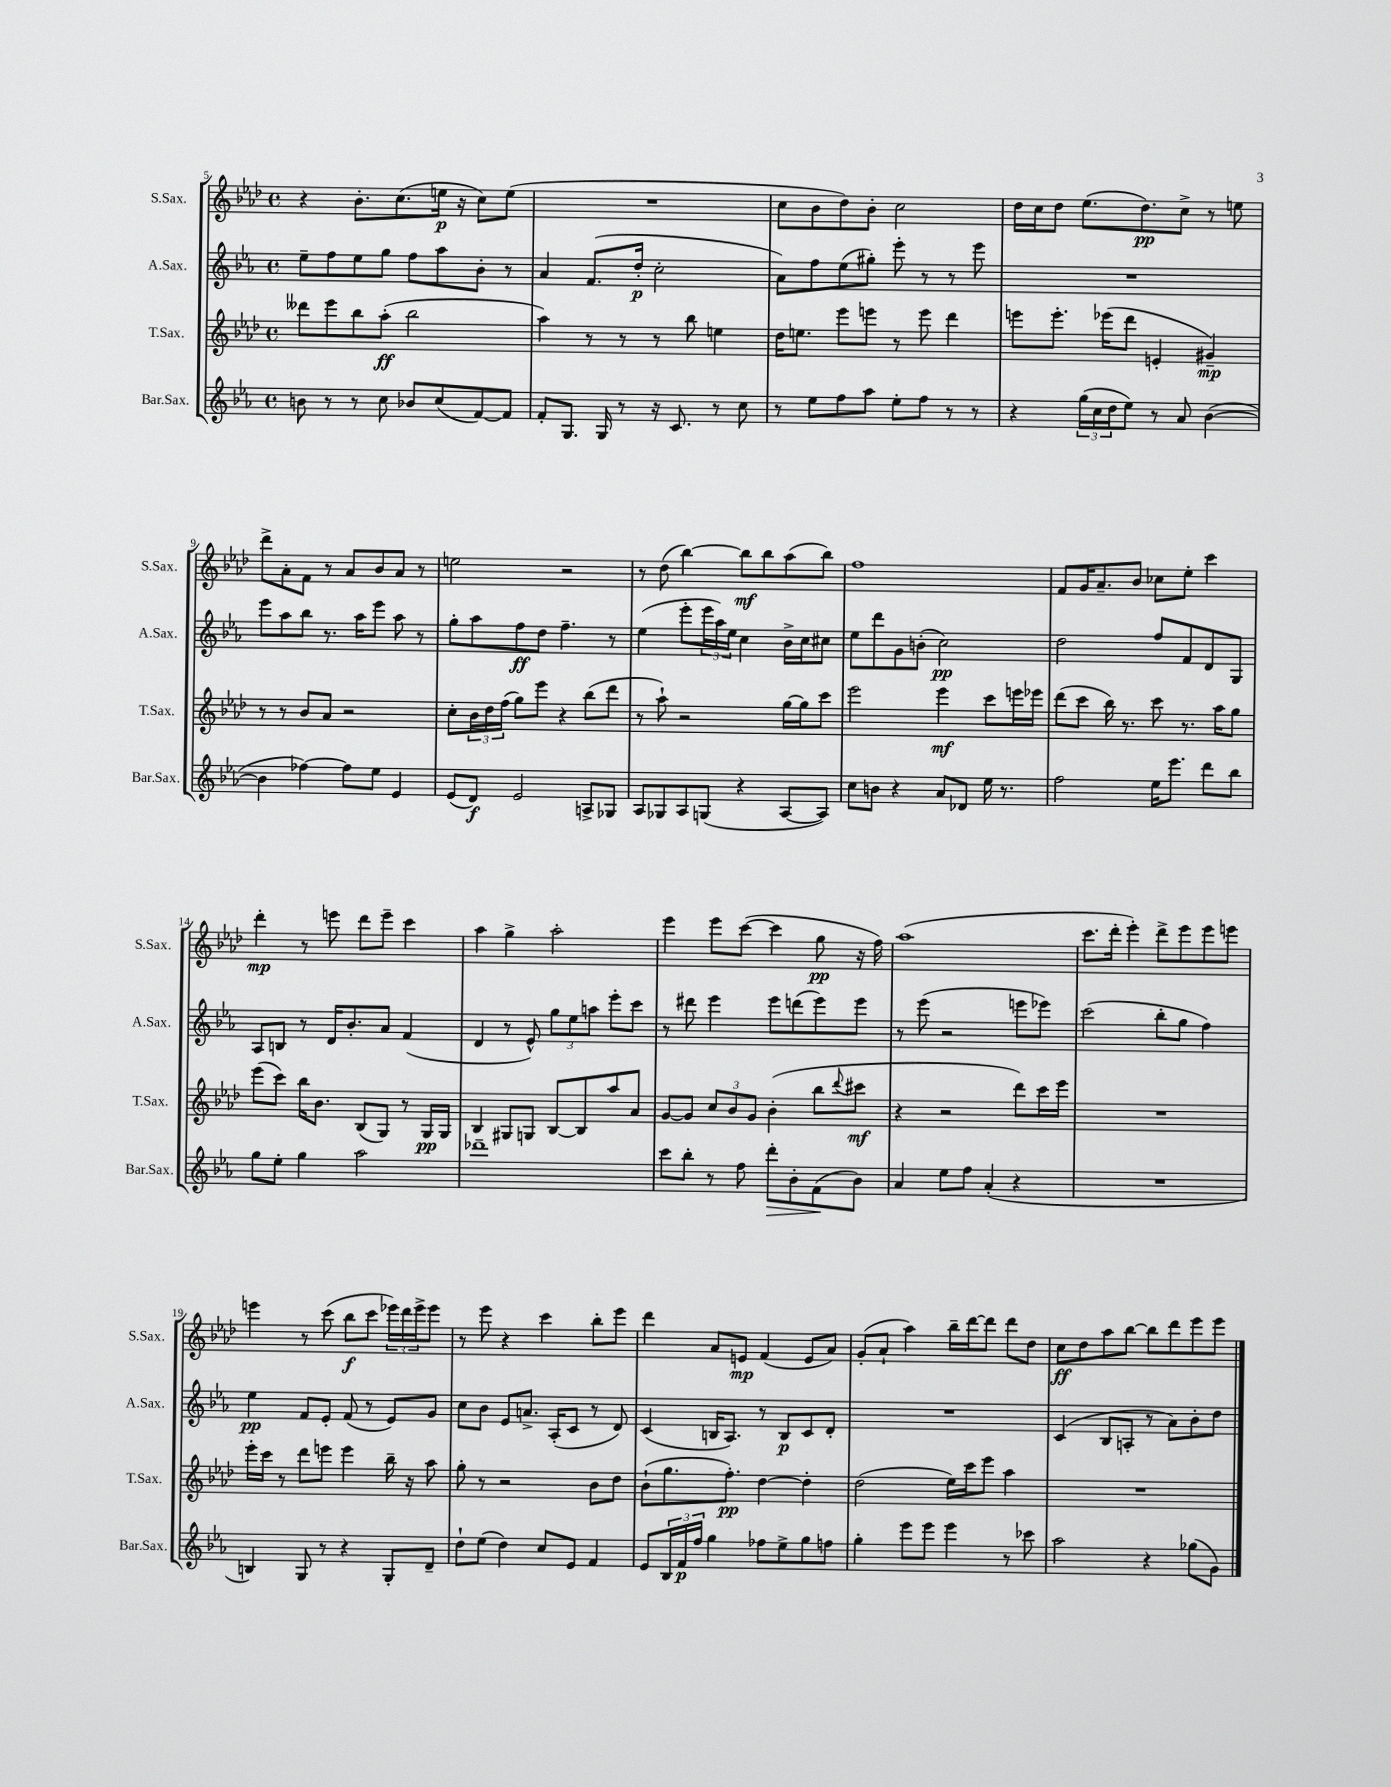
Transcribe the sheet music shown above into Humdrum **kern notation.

**kern	**kern	**kern	**kern
*staff4	*staff3	*staff2	*staff1
*clefG2	*clefG2	*clefG2	*clefG2
*k[b-e-a-]	*k[b-e-a-d-]	*k[b-e-a-]	*k[b-e-a-d-]
*M4/4	*M4/4	*M4/4	*M4/4
*met(c)	*met(c)	*met(c)	*met(c)
8b	8ddd--	8ee-~	4r
8r	8eee-	8ff	.
8r	8bb-	8ee-	8.b-'
8cc	(8aa-'	8gg	.
.	.	.	(8.cc
8b-	2bb-	8ff	.
(8cc	.	8aa-	16ee
.	.	.	16r
[8f)	.	8b-'	8cc)
8f]	.	8r	(8ee
=	=	=	=
8f'	4aa-)	4a-	1r
8.G	.	.	.
.	8r	(8.f	.
16G	.	.	.
8r	8r	.	.
.	.	16dd'	.
16r	8r	2cc'	.
8.c	.	.	.
.	8bb-	.	.
8r	4ee	.	.
8cc	.	.	.
=	=	=	=
8r	16dd-	8a-)	8cc
.	8.ee	.	.
8ee-	.	8ff	8b-
8ff	8eee-	(8ee-	8dd-)
8aa-	8eee	8gg#')	8b-'
8ee-'	8r	8eee-'	2cc
8ff	8eee	8r	.
8r	4ddd-	8r	.
8r	.	8eee-	.
=	=	=	=
4r	8eee	1r	16dd-
.	.	.	16cc
.	8.eee'	.	8dd-
(24gg	.	.	(8.ee-
24cc	.	.	.
.	(16eee-	.	.
24dd	.	.	.
8ee-)	8ddd-	.	.
.	.	.	8.dd-)
8r	4e'	.	.
8a-	.	.	8cc^
([4b-	4g#~)	.	8r
.	.	.	8ee
=	=	=	=
4b-]	8r	8eee-	8ddd-^
.	8r	8aa-	8a-'
[4ff-)	8b-	8bb-	8f
.	8a-	8.r	8r
8ff-]	2r	.	8a-
.	.	16aa-	.
8ee-	.	8eee-	8b-
4e-	.	8aa-	8a-
.	.	8r	8r
=	=	=	=
(8e-	8cc'	8gg'	2ee
8d)	24b-	8aa-	.
.	24dd-	.	.
.	(24ff	.	.
2e-	8gg)	8ff	.
.	8eee-	8dd	.
.	4r	4.ff~	2r
8A^	(8bb-	.	.
8G-	8ddd-	8r	.
=	=	=	=
8A-	8r	(4ee-	8r
8G-	8aa-`)	.	(8dd-
8A-	2r	8eee-'	[4bb-)
(8G	.	24eee-	.
.	.	24aa-)	.
.	.	24ee-	.
4r	.	4cc	8bb-]
.	.	.	8bb-
[8A-	[16gg	16b-^	(8aa-
.	16gg]	16cc	.
8A-])	8ccc	8cc#	8bb-)
=	=	=	=
8cc	2eee-	8ee-	1ff
8b	.	8ddd	.
4r	.	8g	.
.	.	(8b'	.
8a-	4eee-	2cc)	.
8d-	.	.	.
16ee-	8ccc	.	.
8.r	.	.	.
.	16eee	.	.
.	16eee-	.	.
=	=	=	=
2ff	(8ddd-	2dd	8f
.	8ccc	.	16g
.	.	.	8.a-~
.	16bb-)	.	.
.	8.r	.	.
.	.	.	8b-
16ee-	8ccc	8ff	8cc-
8.eee-	.	.	.
.	8.r	8f	8ee-'
8ddd	.	8d	4ccc
.	16aa-	.	.
8bb-	8gg	8G	.
=	=	=	=
8gg	(8eee-	8A-	4ddd-'
8ee-'	8ccc)	8B	.
4gg	16bb-	8r	8r
.	8.b-	.	.
.	.	16d	8eee
.	.	8.b-'	.
2aa-	(8B-	.	8ddd-
.	8G)	8a-	8eee~
.	8r	(4f	4ccc
.	16G	.	.
.	16G	.	.
=	=	=	=
1ddd-~	4B-	4d	4aa-
.	8G#	8r	4gg^
.	8G	8e-^^)	.
.	[8B-	12gg	2aa-'
.	.	12ee-	.
.	8B-]	.	.
.	.	12aa	.
.	8aa-	8eee-'	.
.	8a-	8ccc	.
=	=	=	=
8ccc	[8g	8r	4eee-
8bb-'	8g]	8ddd#	.
8r	12cc	4eee-	8eee-
.	12b-	.	.
8ff	.	.	([8ccc
.	12g	.	.
8ddd'	(4b-'	8eee-	4ccc]
8b-'	.	(8ddd	.
(8f	8bb-	8eee-)	8gg
.	8qqddd-	.	.
8b-)	8ccc#	8eee-	16r
.	.	.	16ff)
=	=	=	=
4a-	4r	8r	(1aa-
.	.	(8eee-	.
8ee-	2r	2r	.
8ff	.	.	.
(4a-'	.	.	.
4r	8ddd-)	8eee	.
.	16ccc	8eee-)	.
.	16eee-	.	.
=	=	=	=
1r	1r	(2ccc	8.ccc
.	.	.	16ddd-'
.	.	.	4eee-')
.	.	8bb-'	8ddd-^
.	.	8gg	8eee-
.	.	4ff)	8eee-
.	.	.	8eee
=	=	=	=
4B)	16eee-'	4ee-	4eee
.	16ccc	.	.
.	8r	.	.
8G	8ddd-	8f	8r
8r	8eee	8e-'	(8ccc
4r	4eee	(8f	8bb-
.	.	8r	8ccc
8G'	16bb-~	8e-)	24eee-)
.	.	.	24ddd-
.	16r	.	.
.	.	.	24eee-^
8d~	8aa-	8g	8eee-
=	=	=	=
8dd`	8gg'	8cc	8r
(8ee-	8r	8b-	8eee-
4dd)	2r	8e-	4r
.	.	8.a^	.
8cc	.	.	4ccc
.	.	(16A-'	.
8e-	.	8c	.
4f	8b-	8r	8bb-'
.	8dd-	8d)	8eee-
=	=	=	=
8e-	(8b-`	(4c	4ddd-
24B-	8.gg	.	.
24f	.	.	.
24ff	.	.	.
4gg	.	16B	8a-
.	8.ff')	8.A-)	.
.	.	.	8e
8ff-	[4dd-	8r	(4f
8ee-^	.	8B	.
8gg	4dd-']	8c	8e
8ff	.	8d'	8a-)
=	=	=	=
4gg'	(2dd-	1r	(8g'
.	.	.	8a-`
8eee-	.	.	4aa-)
8eee-	.	.	.
4eee-	16ee-)	.	16bb-~
.	16ccc	.	[16ddd-
.	8eee-	.	8ddd-]
8r	4aa-	.	8ddd-
8ccc-	.	.	8dd-
=	=	=	=
2aa-	1r	(4c	8cc
.	.	.	8dd-
.	.	8B-	8aa-
.	.	8A'	[8bb-
4r	.	8r	8bb-]
.	.	8a-)	8ddd-
(8gg-	.	8b-'	8eee-
8g)	.	8dd	8eee-
==	==	==	==
*-	*-	*-	*-
